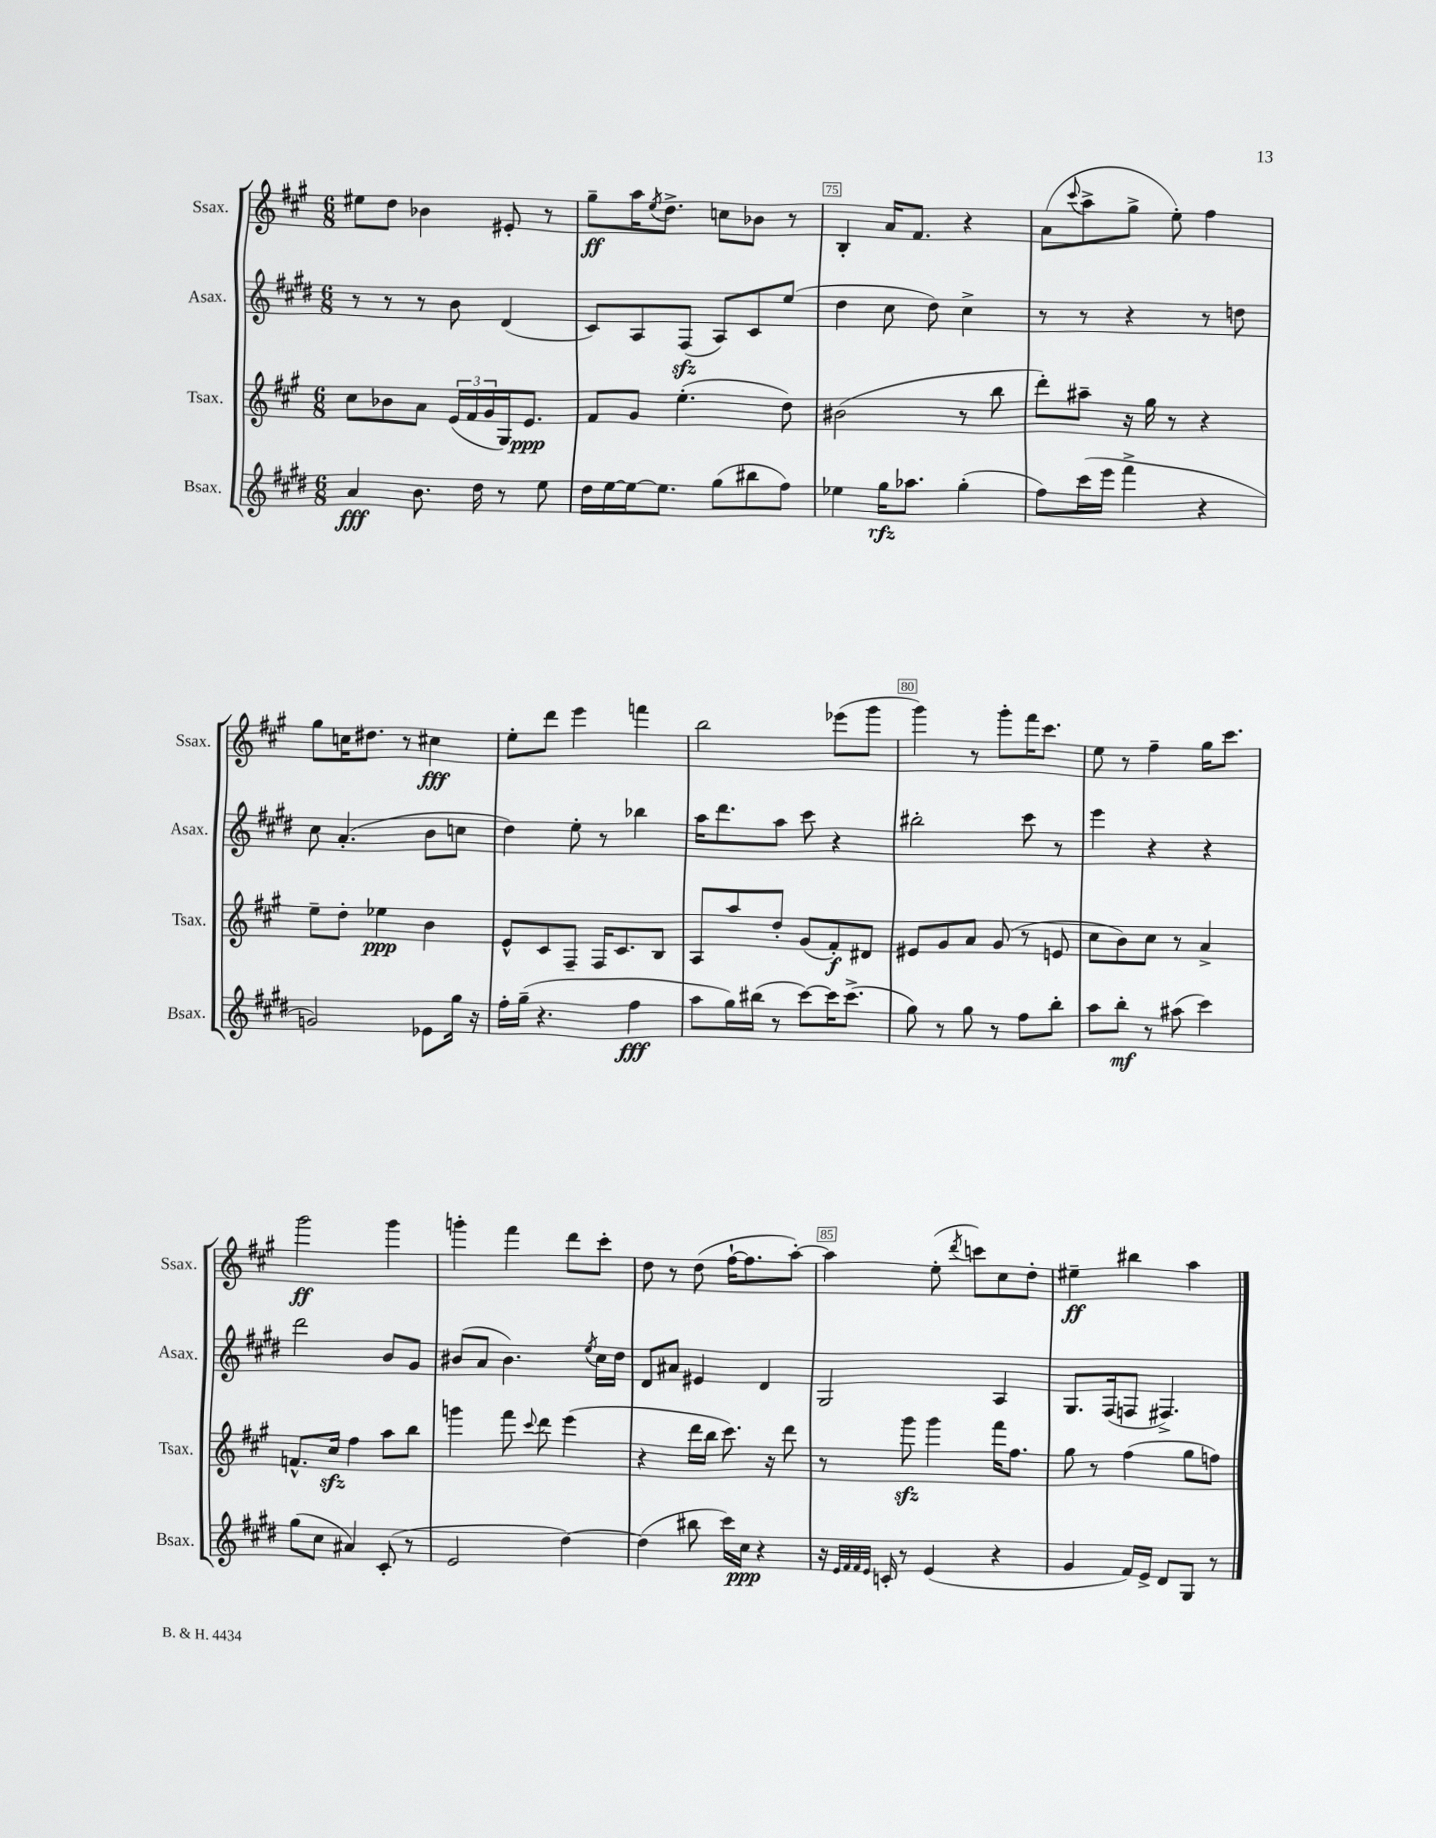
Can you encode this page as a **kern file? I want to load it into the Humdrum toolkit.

**kern	**kern	**kern	**kern
*staff4	*staff3	*staff2	*staff1
*clefG2	*clefG2	*clefG2	*clefG2
*k[f#c#g#d#]	*k[f#c#g#]	*k[f#c#g#d#]	*k[f#c#g#]
*M6/8	*M6/8	*M6/8	*M6/8
4a	8cc#	8r	8ee#
.	8b-	8r	8dd
8.b	8a	8r	4b-
.	(24e	8b	.
.	24f#	.	.
16dd#	.	.	.
.	24g#	.	.
8r	16G#)	(4d#	8e#'
.	8.e	.	.
8ee	.	.	8r
=	=	=	=
16dd#	8f#	8c#)	8gg#~
[16ee	.	.	.
16ee_	8g#	8A	16aa
.	.	.	8qee
8.ee]	.	.	8.dd^
.	(4.ee'	(8F#	.
(8gg#	.	8A)	8cc
8bb#	.	8c#	8b-
8ff#)	8dd)	(8ee	8r
=	=	=	=
4ee-	(2b#	4dd#	4B'
16gg#	.	8cc#	16a
8.aa-	.	.	8.f#
.	.	8dd#)	.
(4gg#'	8r	4cc#^	4r
.	8bb	.	.
=	=	=	=
8ff#)	8ddd')	8r	(8a
.	.	.	8qqccc#
(16ccc#	8aa#~	8r	8aa^
16eee	.	.	.
4fff#^	16r	4r	8gg#^
.	16gg#	.	.
.	8r	.	8ee')
4r	4r	8r	4ff#
.	.	8dd	.
=	=	=	=
2g)	8ee~	8cc#	8gg#
.	8dd'	(4.a'	16cc
.	.	.	8.dd#
.	4ee-	.	.
.	.	.	8r
8e-	4b	8b	4cc#
16gg#	.	8cc	.
16r	.	.	.
=	=	=	=
16ff#'	8e^^	4dd#)	8ee'
(16gg#~	.	.	.
4.r	8c#	.	8ddd
.	8F#~	8ee'	4eee
.	16F#	8r	.
.	8.c#	.	.
4ff#	.	4bb-	4fff
.	8B	.	.
=	=	=	=
8aa	8A	16aa	2bb
.	.	8.ddd#	.
16gg#)	8aa	.	.
(16bb#	.	.	.
8r	8dd'	8aa	.
[8ccc#)	(8g#	8ccc#	.
16ccc#]	8f#')	4r	(8eee-
(8.ccc#^	.	.	.
.	8d#	.	8ggg#
=	=	=	=
8gg#)	8e#	2bb#'	4ggg#)
8r	8g#	.	.
8gg#	8a	.	8r
8r	(8g#	.	8ggg#'
8ff#	8r	8ccc#	16fff#
.	.	.	8.ccc#
8bb'	8e	8r	.
=	=	=	=
8aa	8cc#	4eee	8ee
8bb'	8b)	.	8r
8r	8cc#	4r	4ff#~
(8aa#	8r	.	.
4ccc#)	4a^	4r	16gg#
.	.	.	8.ccc#
=	=	=	=
(8gg#	8.f^^	2ddd#	2ggg#
8cc#	.	.	.
.	16cc#	.	.
4a#)	4ff#	.	.
(8c#'	8aa	8b	4ggg#
8r	8bb	8g#	.
=	=	=	=
2e	4ggg	(8b#	4ggg'
.	.	8a	.
.	8fff#	4.b#)	4fff#
.	8qqccc#	.	.
.	8ddd	.	.
[4dd#)	(4eee	.	8ddd
.	.	8qee	.
.	.	16cc#	8ccc#'
.	.	16dd#	.
=	=	=	=
(4dd#]	4r	8d#	8dd
.	.	8a#	8r
8bb#	16ddd	4e#	(8dd
.	16bb	.	.
16ccc#)	8.ccc#)	.	[16ff#`
16cc#	.	.	8.ff#]
4r	.	4d#	.
.	16r	.	.
.	8ddd	.	[8aa')
=	=	=	=
16r	8r	2G#	4aa]
32qqe	.	.	.
32qqf#	.	.	.
32qqf#	.	.	.
32qqe	.	.	.
16c'	.	.	.
8r	8ggg#	.	.
(4e	4ggg#	.	(8ee'
.	.	.	8qddd
.	.	.	8ccc)
4r	16fff#	4A	8cc#
.	8.ff#	.	.
.	.	.	8dd'
=	=	=	=
4g#	8gg#	8.G#	4ee#~
.	8r	.	.
.	.	(16F#	.
16f#)	(4ff#	8F	4bb#
16e^	.	.	.
8d#	.	4.F#^)	.
8G#	8gg#	.	4aa
8r	8ff)	.	.
==	==	==	==
*-	*-	*-	*-
